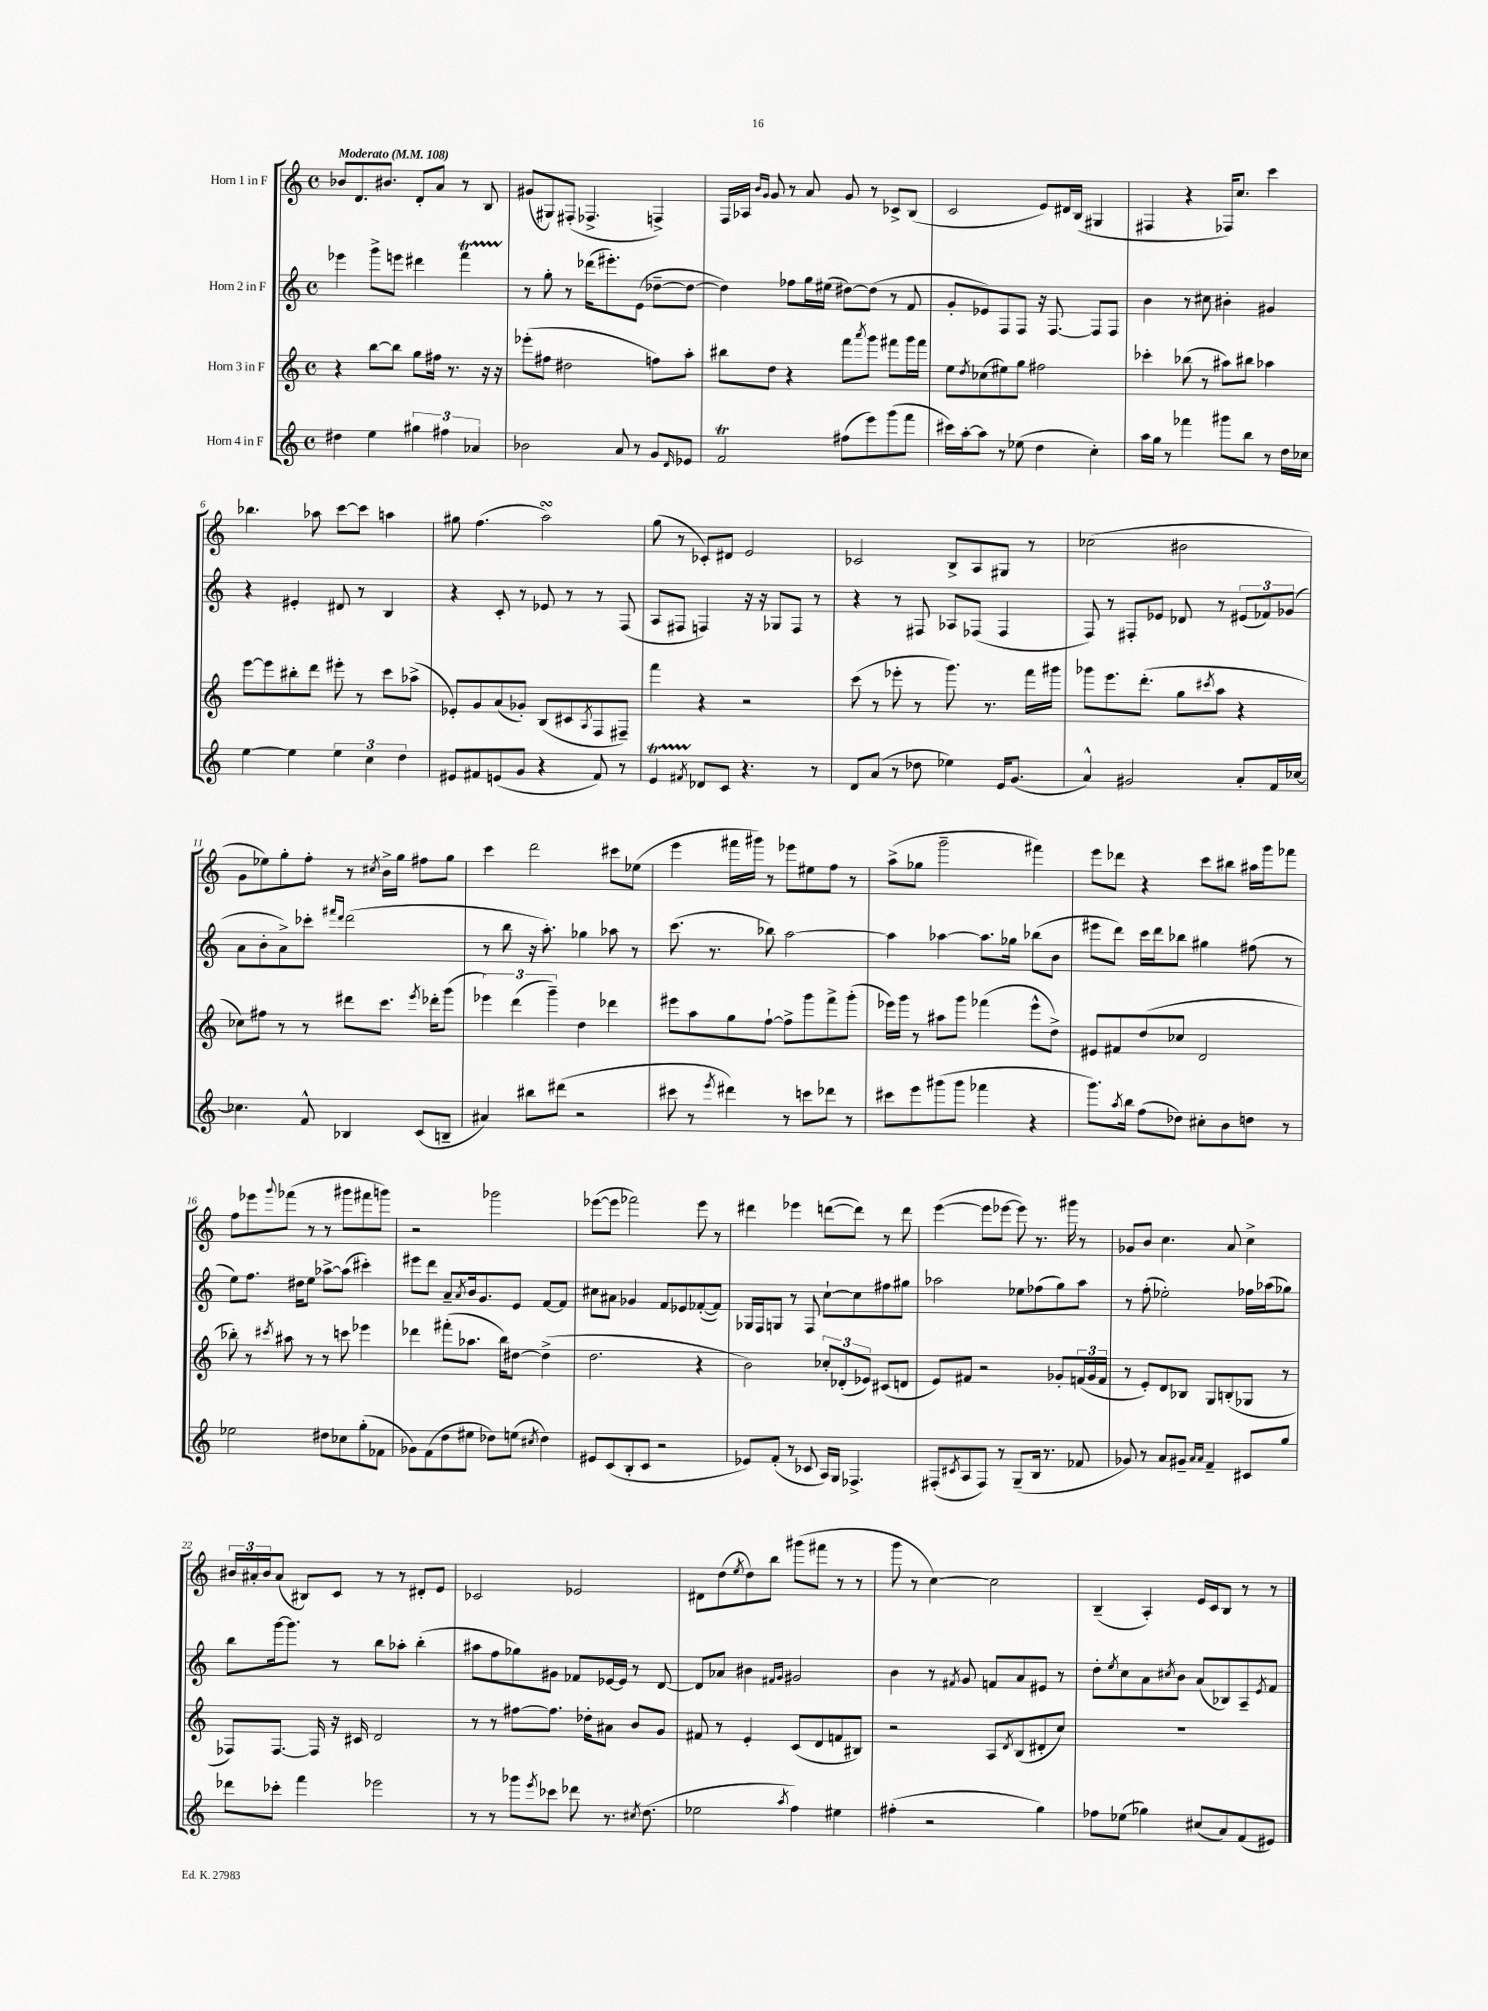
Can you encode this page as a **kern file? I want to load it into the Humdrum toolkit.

**kern	**kern	**kern	**kern
*staff4	*staff3	*staff2	*staff1
*clefG2	*clefG2	*clefG2	*clefG2
*k[]	*k[]	*k[]	*k[]
*M4/4	*M4/4	*M4/4	*M4/4
*met(c)	*met(c)	*met(c)	*met(c)
*MM108	*MM108	*MM108	*MM108
4dd#	4r	4eee-	8b-
.	.	.	8.d
4ee	[8bb	8ggg^	.
.	.	.	8.b#
.	8bb]	8eee	.
6gg#	8gg	4ddd#	8d'
.	16ff#	.	8a
6ff#	.	.	.
.	8.r	.	.
.	.	4fff	8r
6a-	.	.	.
.	16r	.	8B
.	16r	.	.
=	=	=	=
2b-	(8eee-'	8r	(8g#
.	8ff#	8gg'	8G#)
.	2dd#	8r	(8F#'
.	.	(16ddd-	4.F-^
.	.	8.eee#')	.
8a	.	.	.
8r	.	(8e	.
8g	8ff)	[8dd-~	4F^)
16qqd	.	.	.
8e-	8aa'	8dd-_	.
=	=	=	=
2f	8bb#	4dd-])	16F
.	.	.	16A-
.	.	.	16qqb
.	.	.	16qqg
.	8dd	.	8g
.	4r	8ff-	8r
.	.	16gg	8a
.	.	(16ee#	.
(8ff#	8fff	[8dd#)	8g
.	8qaaa	.	.
8eee)	8ggg	(8dd#]	8r
(8ggg	8fff#	8r	8c-^
8fff	16ggg	8f	(8B
.	16fff#	.	.
=	=	=	=
16ccc#)	8ee	8g'	2c
[16aa'	.	.	.
.	8qdd	.	.
8aa]	(8cc-	8e-)	.
8r	8ee#)	8F	.
(8ee-	8gg	8F	.
4dd	2ff#	16r	8e)
.	.	[8.F	.
.	.	.	16d#
.	.	.	(16B
4cc')	.	8F]	4G#
.	.	8F	.
=	=	=	=
16aa	4ccc-'	4b	4F#
16gg	.	.	.
8r	.	.	.
4fff-	(8bb-	8r	4r
.	8r	8cc#	.
8ggg#	8aa#)	4b#'	16F-)
.	.	.	8.cc
8bb	8bb#	.	.
8r	4aa-	4g#	4ccc
16dd	.	.	.
16cc-	.	.	.
=	=	=	=
[4ee	[8eee	4r	4.bb-
.	8eee]	.	.
4ee]	8bb#'	4e#'	.
.	8ddd	.	8aa-
6ee	8eee#'	8d#	[8ccc
.	8r	8r	8ccc]
6cc	.	.	.
.	8ccc	4B	4aa
6dd	.	.	.
.	(8aa-^	.	.
=	=	=	=
8e#	8e-')	4r	8gg#
8f#	8g	.	(4.ff
(8e	(8a	8c'	.
8g	8g-')	8r	.
4r	(8B	8e-	2aa)
.	8c#	8r	.
.	8qA	.	.
8f#)	8F	8r	.
8r	8F#~)	(8F	.
=	=	=	=
4e	4fff	8A	(8gg
.	.	8F#	8r
8qf#	.	.	.
8d-	4r	4F)	8c-')
8c	.	.	8d#
4.r	2r	16r	2e
.	.	16r	.
.	.	8G-	.
.	.	8F	.
8r	.	8r	.
=	=	=	=
8d	(8ccc	4r	2c-
(8a	8r	.	.
8r	8eee-'	8r	.
8dd-	8r	8F#	.
4ee-)	8.ggg)	8A-	8B^
.	.	(8F-	8A
.	8.r	.	.
16e	.	4F-	8G#
(8.g	.	.	.
.	16fff	.	8r
.	16ggg#	.	.
=	=	=	=
4a^^)	8ggg-	8F)	(2cc-
.	8.eee	8r	.
2g#	.	8F#'	.
.	(8.ddd'	.	.
.	.	8e-	.
.	8gg	8d-	2b#
.	8qccc#	.	.
.	8aa	8r	.
8a'	4r	(12e#	.
.	.	12f-)	.
16f	.	.	.
.	.	(12g-	.
[16cc-	.	.	.
=	=	=	=
4.cc-]	8cc-)	8a	8g
.	8ff#	8b'	8ee-)
.	8r	8a^)	8gg'
8f^^	8r	8ccc-'	8ff'
.	.	16qqfff#	.
.	.	16qqddd	.
4B-	8ddd#	(2ddd	8r
.	.	.	8qcc#
.	8.ccc	.	16b^
.	.	.	16gg
(8c	.	.	8ff#
.	8qeee	.	.
.	16ddd-'	.	.
8B~	(8ggg	.	8gg
=	=	=	=
4a#)	6eee-)	8r	4ccc
.	.	8bb	.
.	(6ddd	.	.
8bb#	.	16r	2ddd
.	.	8.aa')	.
.	6ggg~)	.	.
(8ddd#	.	.	.
2r	4dd	4gg-	.
.	4ddd-	8aa-	8ccc#
.	.	8r	(8ee-
=	=	=	=
8ccc#	8eee#	(8.ccc	4eee
8r	8aa	.	.
.	.	8.r	.
8qeee	.	.	.
4ddd#)	8gg	.	16fff#
.	.	.	16ggg#)
.	[8ff`	8bb-)	8r
8r	8ff^]	[2aa	8eee-
8ccc	8ggg	.	8ee#
8ddd-	8fff^	.	8ff
8r	(8ggg'	.	8r
=	=	=	=
8ccc#	16eee-)	4aa]	(8aa^
.	16ggg	.	.
8eee	8r	.	8gg-
(8ggg#	8aa#	[4aa-	2ggg~
8ggg#	8ggg	.	.
4fff-	(4fff-	8.aa-]	.
.	.	16gg-	.
4r	8eee-^^	(8bb-	4fff#)
.	8dd^)	8b	.
=	=	=	=
8.ggg)	8e#	8eee#	8eee
.	8f#	8ddd)	8ddd-
8qaa	.	.	.
16bb	.	.	.
(8ff	(8dd	16ccc	4r
.	.	16ddd	.
8dd-)	8cc-	8bb-	.
8cc#'	2d	4gg#	8ccc
8b	.	.	8bb#
8dd	.	(8ff#	16aa#
.	.	.	16ggg
8r	.	8r	8fff-
=	=	=	=
2ee-	8bb-')	8ee)	8ff
.	8r	8.ff	8eee-
.	8qccc#	.	8qqggg
.	8aa#	.	(8fff-
.	.	16dd#	.
.	8r	8ee	8r
8dd#	8r	[8aa-^	8r
8cc-	8ccc	(8aa-]	8ggg#
(8gg'	4eee-	4ccc#')	8fff#
8f-	.	.	8ggg)
=	=	=	=
8g-)	4ddd-	8eee#	2r
(8f	.	8ddd	.
8dd	(8fff#'	8a~	.
.	.	8qa	.
8ee#	8.aa-	16b	.
.	.	8.g	.
8dd-)	.	.	2ggg-
.	16bb)	.	.
(8ee	[8dd#	8e	.
8qcc#	.	.	.
4dd-)	(4dd#^]	[8f	.
.	.	8f]	.
=	=	=	=
8e#	2.dd	8cc#	([8eee-
(8c	.	8a#	8eee-]
8B'	.	4g-	2fff-)
8c	.	.	.
2r	.	8f	.
.	.	8e-	.
.	4r	([8f-'	8eee-
.	.	8f-])	8r
=	=	=	=
8e-)	2b)	16G-	4ddd#
.	.	16F	.
(8f'	.	8G	.
8r	.	8r	4eee-
8c-	.	8F	.
16A)	12cc-'	[8cc`	([8ddd
16G	.	.	.
.	(12d-'	.	.
4.F-^	.	8cc]	8ddd])
.	12e-)	.	.
.	(8c#	8ff#	8r
.	8d	8gg#	8ddd
=	=	=	=
(8F#'	8e)	2aa-	([4eee
8qc#	.	.	.
8A	8f#	.	.
8F#)	2r	.	8eee]
8r	.	.	[8eee-
(8G~	.	8ee-	8eee-])
16B	.	(8ff-	8.r
8.r	.	.	.
.	8g-'	8gg)	.
.	.	.	16ggg#
8f-	(24f	8aa-	8r
.	24g-	.	.
.	24f	.	.
=	=	=	=
8g-)	8r	8r	8g-
8r	8e')	(8ff'	8b
8a	8d	2ee-')	4.cc
8g#~	8B-	.	.
16qqa	.	.	.
16qqa	.	.	.
4f~	8G	.	.
.	(8B'	.	8a
8c#	8G-	16ff-	4cc^
.	.	(16aa-	.
8gg	8r	8gg-)	.
=	=	=	=
8ddd-	8F-)	8bb	24b#
.	.	.	24a#'
.	.	.	24b#
8ccc-'	[8.F-	[16ggg	(8a#
.	.	8.ggg]	.
4fff	.	.	8B#)
.	16F-]	.	.
.	16r	8r	8c
.	16c#	.	.
2eee-	2d	8bb	8r
.	.	8aa-'	8r
.	.	(4bb'	8d#'
.	.	.	8e
=	=	=	=
8r	8r	8aa#	2c-
8r	8r	8ff	.
8ggg-	[8ff#	8gg-)	.
8qeee	.	.	.
8ccc-	8.ff#]	8g#	.
8ddd-	.	8f-	2e-
.	16dd-'	.	.
8.r	8a#	[16e-	.
.	.	16e-]	.
.	8b	8r	.
8qcc#	.	.	.
(8.dd	.	.	.
.	8g	[8d	.
=	=	=	=
2ee-	8f#	8d]	8d#
.	8r	8a-	(8dd
.	.	.	8qee
.	4e'	4b#	8dd)
.	.	.	8bb
.	.	16qqf#	.
8qaa	.	16qqg	.
4ff)	(8c	2g#	(8ggg#
.	8d	.	8fff#
4ee#	8f	.	8r
.	8B#)	.	8r
=	=	=	=
(4ff#'	2r	4b	8ggg
.	.	.	8r
2r	.	8r	[4cc)
.	.	8qf#	.
.	.	8g	.
.	8A	8f	2cc]
.	8qd	.	.
.	(8B	8a	.
4gg)	8d#'	8e#	.
.	8cc)	8r	.
=	=	=	=
8ff-	1r	8dd'	(4B~
.	.	8qee	.
(8ee-	.	8cc	.
4gg-)	.	8a	4A')
.	.	8qcc#	.
.	.	8b	.
(8cc#	.	(8a	16e
.	.	.	16c
8a)	.	8B-)	8B
(8f	.	8A~	8r
.	.	8qe	.
8e#)	.	8f	8r
==	==	==	==
*-	*-	*-	*-
